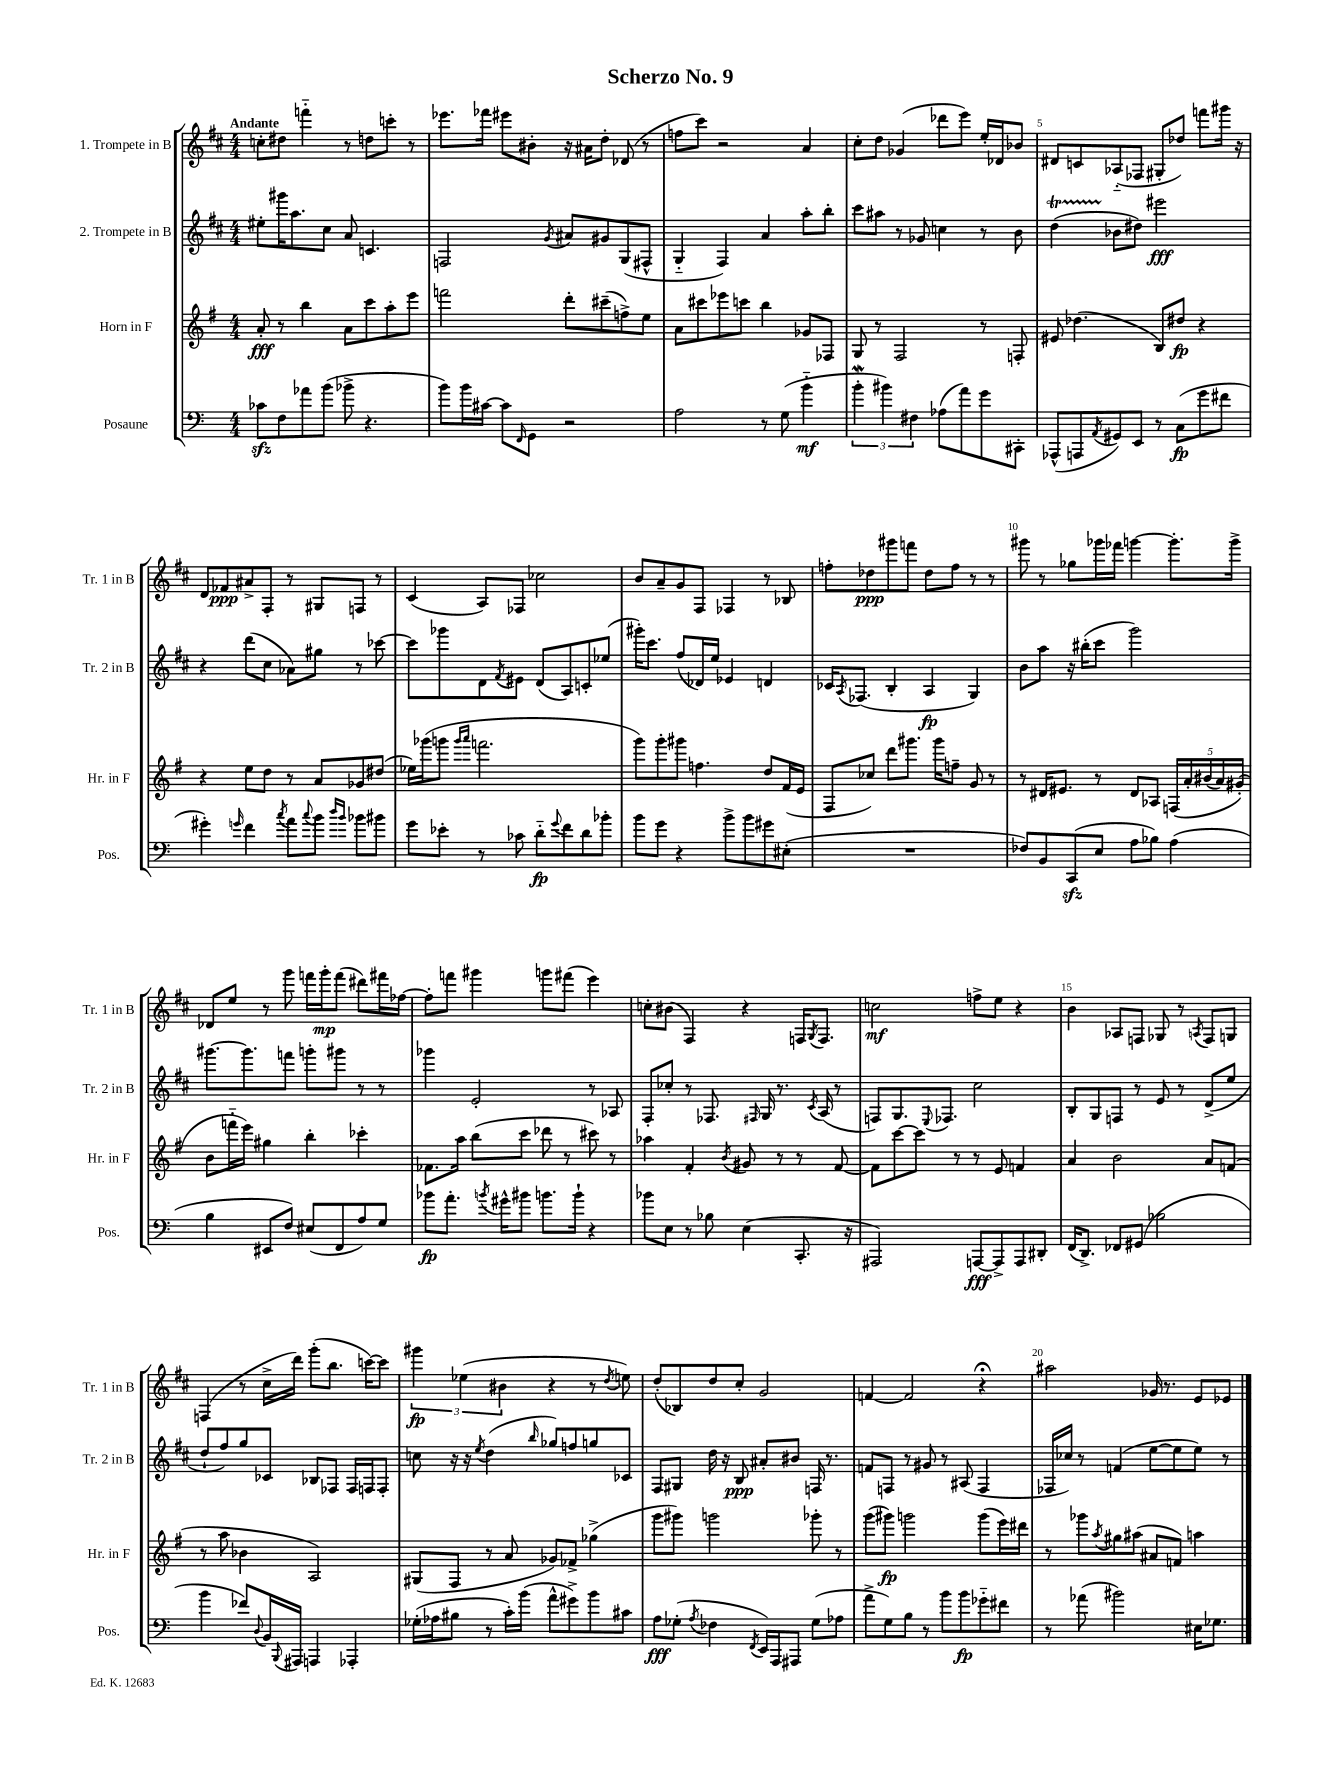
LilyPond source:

\header { title = "Scherzo No. 9" }
<<
\new StaffGroup <<
\new Staff = "s0" \with { instrumentName = "1. Trompete in B" shortInstrumentName = "Tr. 1 in B" } {
    \clef treble \key d \major \numericTimeSignature \time 4/4 \tempo "Andante"
    c''8-. dis''8 f'''4-_ r8 d''8 c'''8-. r8 |
    ees'''8. fes'''16 eis'''8 bis'8-. r16 ais'16 d''8-. des'8( r8 |
    f''8 cis'''8) r2 a'4 |
    cis''8-. d''8 ges'4( des'''8 e'''8) e''16-. des'16 bes'8 |
    dis'8 c'8 aes8-_( fes8 gis8-. des''8) f'''8 gis'''16 r16 |
    d'8 fes'8\ppp ais'8-> fis8-. r8 gis8 f8 r8 |
    cis'4( a8) fes8 ces''2 |
    b'8 a'8-- g'8 fis8 fes4 r8 bes8 |
    f''8-. des''8\ppp gis'''8 f'''8 des''8 f''8 r8 r8 |
    gis'''8 r8 ges''8 ges'''16 fes'''16 g'''4~ g'''8.-. g'''16-> |
    des'8 e''8 r8 g'''8 f'''16 g'''16-.\mp f'''8( dis'''8) fis'''16 fes''16~ |
    fes''8-. f'''8 gis'''4 g'''8 fis'''8( e'''4) |
    c''8-. bis'8( fis4) r4 f16 \acciaccatura { g8 } f8. |
    c''2\mf f''8-> e''8 r4 |
    b'4 aes8 f8 ges8 r8 \acciaccatura { a8 } f8 g8 |
    f4( r8 cis''16-> d'''16) g'''8-.( b''8. c'''16~) c'''8 |
    \tuplet 3/2 { gis'''4\fp ees''4( bis'4 } r4 r8 \acciaccatura { d''8 } e''8) |
    d''8-.( bes8) d''8 cis''8-. g'2 |
    f'4~ f'2 r4\fermata |
    ais''2 ges'16 r8. e'8 ees'8 \bar "|." |
}
\new Staff = "s1" \with { instrumentName = "2. Trompete in B" shortInstrumentName = "Tr. 2 in B" } {
    \clef treble \key d \major \numericTimeSignature \time 4/4
    eis''8-. gis'''16 a''8. cis''8 a'8 c'4. |
    f2 \acciaccatura { g'8 } ais'8 gis'8 g8( fis8-^ |
    g4-_ fis4) a'4 a''8-. b''8-. |
    cis'''8 ais''8 r8 ges'8 c''4 r8 b'8 |
    d''4\startTrillSpan( bes'8\stopTrillSpan dis''8) eis'''2\fff |
    r4 d'''8( cis''8 aes'8) gis''8 r8 ces'''8~ |
    ces'''8 ges'''8 d'8 \acciaccatura { fis'8 } eis'8 d'8( a8) c'8-. ees''8( |
    gis'''16-.) cis'''8. fis''8( des'16) e''16 ees'4 d'4 |
    ces'16 \acciaccatura { a8 } fes8.( b4-. a4\fp g4) |
    b'8 a''8 r16 bis''16-.( cis'''8 g'''2) |
    gis'''8.~ gis'''8. f'''8 g'''8-. gis'''8 r8 r8 |
    ges'''4 e'2-. r8 aes8 |
    fis8-. ces''8-. r8 fes8. \grace { fis16 } g16 r8. \acciaccatura { cis'8 } a16( r8 |
    f8) g8. \appoggiatura { e8 } fes8. cis''2 |
    b8-. g8 f8 r8 e'8 r8 d'8->( e''8 |
    d''8-! fis''8) g''8 ces'8 bes8 fes8 fes16 f16 f8-. |
    c''8 r16 r16 \acciaccatura { e''8 } d''4( \grace { b''16 } ges''8) f''8 g''8 ces'8 |
    fis8 gis8 d''16 r16 b8\ppp ais'8-. bis'8 f16 r8. |
    f'8 f8 r8 gis'8 r8 ais8( f4 |
    fes16 ces''16) r8 f'4( e''8~ e''8 e''8) r8 \bar "|." |
}
\new Staff = "s2" \with { instrumentName = "Horn in F" shortInstrumentName = "Hr. in F" } {
    \clef treble \key g \major \numericTimeSignature \time 4/4
    a'8-.\fff r8 b''4 a'8 c'''8 a''8-. e'''8 |
    f'''2 d'''8-. cis'''8--( f''8->) e''8 |
    a'8 cis'''8 ees'''8 c'''8 b''4 ges'8 fes8 |
    g8 r8 fis2 r8 f8-. |
    eis'8 des''4.( b8) dis''8\fp r4 |
    r4 e''8 d''8 r8 a'8 ges'8 dis''8( |
    ees''16) ges'''16( g'''8 \grace { g'''16 a'''16 } f'''2. |
    g'''8) g'''8-. gis'''8 f''4. d''8 fis'16( e'16 |
    fis8 ces''8) d'''8 gis'''8. gis'''16 f''8-- g'8 r8 |
    r8 dis'16 eis'8. r8 dis'8 aes8 \tuplet 5/4 { f16\( a'16-. bis'16( a'16) gis'16-.(\) } |
    b'8 f'''16-_ e'''16) gis''4 b''4-. ces'''4-. |
    fes'8. a''16 b''8( c'''8 des'''8 r8 cis'''8) r8 |
    aes''4 fis'4-. \acciaccatura { b'8 } gis'8 r8 r8 fis'8~ |
    fis'8 c'''8~ c'''8 r8 r8 e'8 f'4 |
    a'4 b'2 a'8 f'8( |
    r8 a''8 bes'4 a2) |
    gis8( fis8 r8 a'8 ges'8) fes'8-> ges''4->( |
    g'''8 gis'''8) g'''2 ges'''8-. r8 |
    g'''8( gis'''8\fp) g'''2 g'''8( e'''16) dis'''16 |
    r8 ges'''8 \acciaccatura { a''8 } gis''8 ais''8( ais'8 f'8) a''4 \bar "|." |
}
\new Staff = "s3" \with { instrumentName = "Posaune" shortInstrumentName = "Pos." } {
    \clef bass \key c \major \numericTimeSignature \time 4/4
    ces'8\sfz f8 aes'8 b'8( bes'8-> r4. |
    b'8) b'16 cis'16~ cis'8 \grace { f,16 } g,8 r2 |
    a2 r8 g8( b'4-_\mf |
    \tuplet 3/2 { b'4-.\mordent bis'4) fis4 } aes8( a'8) g'8 cis,8-. |
    aes,,8-^( a,,8 \acciaccatura { a,8 } gis,8) e,8 r8 c8\fp( g'8 fis'8 |
    gis'4-.) \grace { g'16 } f'4 \acciaccatura { c''8 } a'8 \appoggiatura { c''8 } b'8 \grace { d''16 b'16 } bes'8 bis'8 |
    g'8 ees'8-. r8 ces'8 d'8-_\fp \appoggiatura { g'8 } f'8 d'8 bes'8-. |
    b'8 g'8 r4 b'8-> b'8 gis'8 eis8-.( |
    R1 |
    fes8) b,8 c,8\sfz( e8 a8 bes8) a4( |
    b4 eis,8 f8) eis8( f,8 a8) g8 |
    bes'8\fp a'8.-. \acciaccatura { b'8 } gis'16-^ bis'8 b'8. b'16-! r4 |
    bes'8 e8 r8 bes8 e4( c,8.-. r16 |
    ais,,2) a,,8~\fff a,,8-> a,,8 dis,8-. |
    f,16( d,8.->) fes,8 gis,8( bes2 |
    b'4 fes'8) \appoggiatura { d8 } b,16 \appoggiatura { b,,8 } ais,,16 a,,4 aes,,4-. |
    ges16-.( aes16 bis8 r8 c'16-.) b'16( a'8-^ gis'8->) b'8 cis'8 |
    a8\fff ges8-.( \acciaccatura { a8 } fes4 \acciaccatura { f,8 } e,16) a,,16 ais,,8 ges8( aes8 |
    a'8-> g8) b8 r8 b'8 b'8\fp ges'8-_ fis'8 |
    r8 aes'8( bis'2) eis16 ges8. \bar "|." |
}
>>
>>
\layout { \context { \Score \override BarNumber.break-visibility = ##(#f #t #t) barNumberVisibility = #(every-nth-bar-number-visible 5) } }
